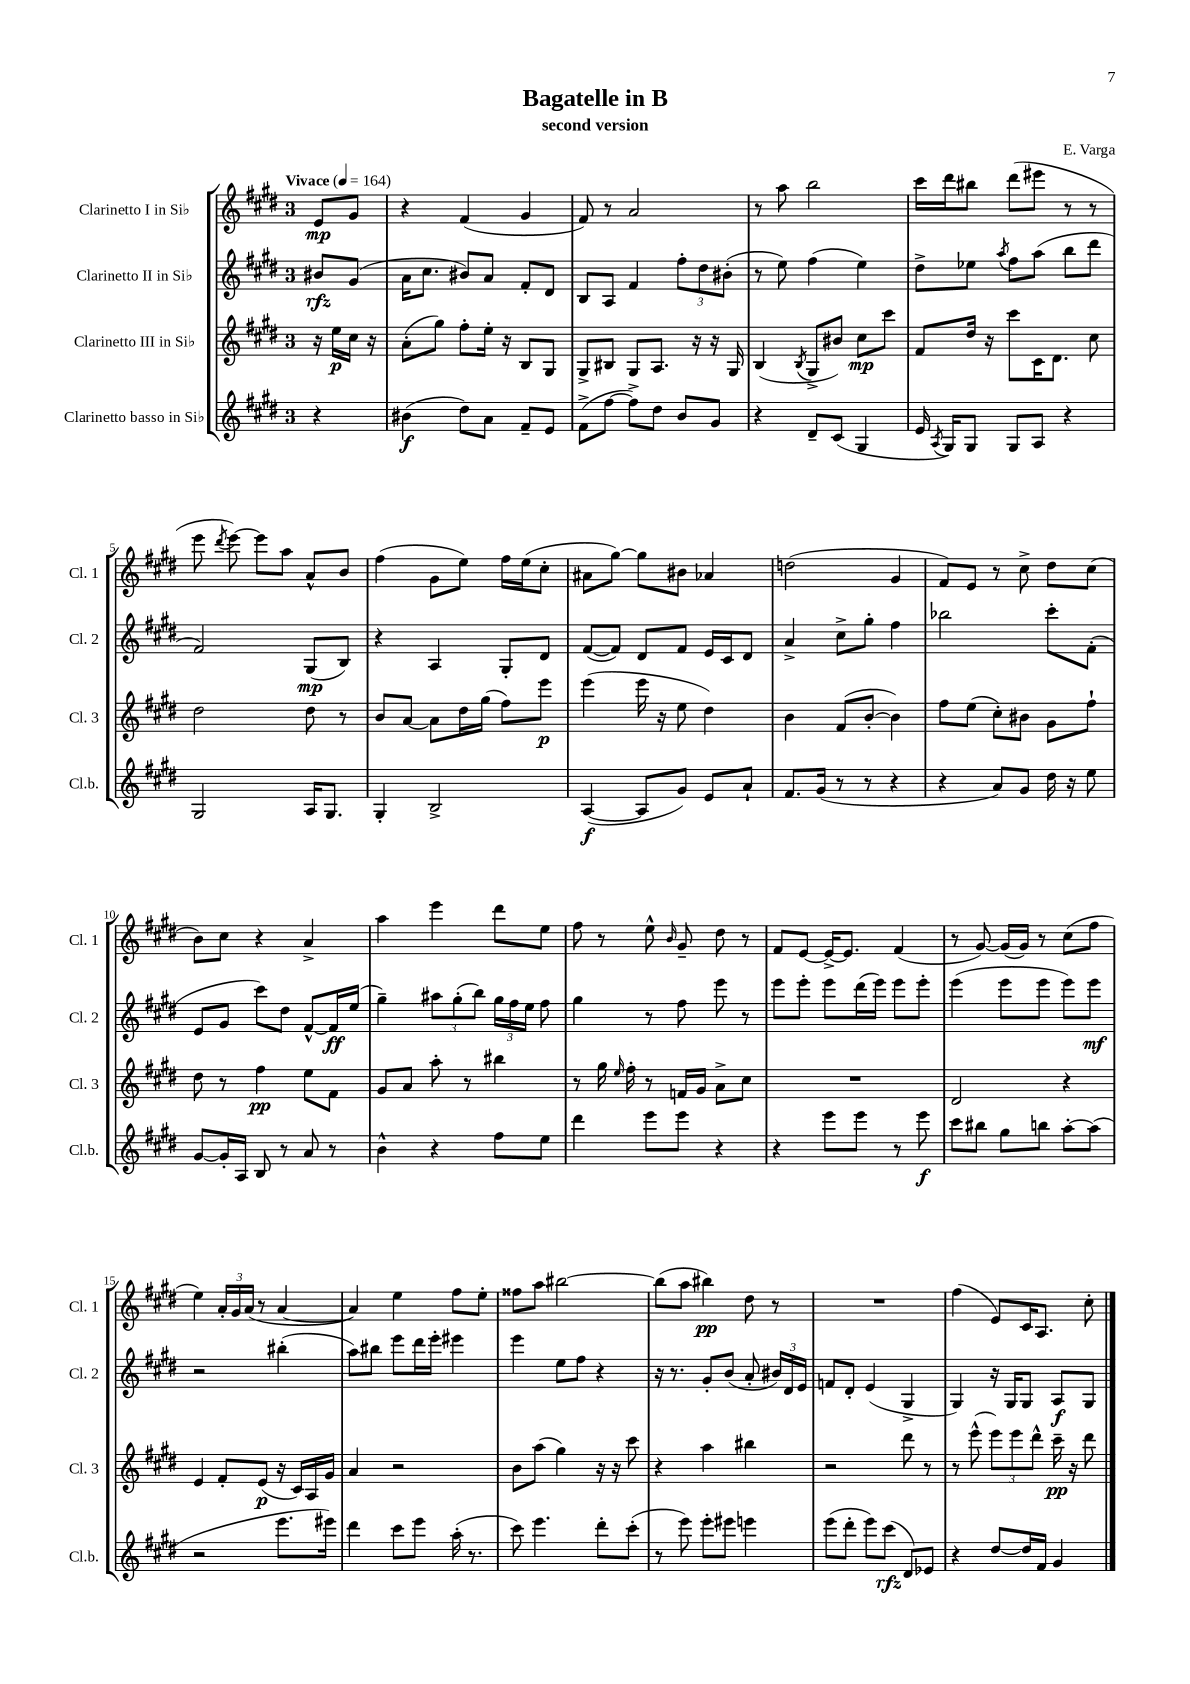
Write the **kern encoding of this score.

**kern	**kern	**kern	**kern
*staff4	*staff3	*staff2	*staff1
*clefG2	*clefG2	*clefG2	*clefG2
*k[f#c#g#d#]	*k[f#c#g#d#]	*k[f#c#g#d#]	*k[f#c#g#d#]
*M3/4	*M3/4	*M3/4	*M3/4
*MM164	*MM164	*MM164	*MM164
4r	16r	8b#	8e
.	16ee	.	.
.	16cc#	(8g#	8g#
.	16r	.	.
=	=	=	=
(4b#	(8a'	16a	4r
.	.	8.cc#	.
.	8gg#)	.	.
8dd#)	8ff#'	8b#)	(4f#
8a	16ee'	8a	.
.	16r	.	.
8f#~	8B	8f#'	4g#
8e	8G#	8d#	.
=	=	=	=
(8f#^	8G#^	8B	8f#)
[8ff#	8B#	8A	8r
8ff#^])	8G#	4f#	2a
8dd#	8.A	.	.
8b	.	12ff#'	.
.	16r	.	.
.	.	12dd#	.
8g#	16r	.	.
.	.	(12b#'	.
.	16G#	.	.
=	=	=	=
4r	(4B	8r	8r
.	.	8ee)	8aa
.	8qB	.	.
8d#~	8G#^	(4ff#	2bb
(8c#	8b#)	.	.
4G#	8cc#	4ee)	.
.	8ccc#	.	.
=	=	=	=
16e	8f#	8dd#^	16ccc#
8qA	.	.	.
16G#)	.	.	16ddd#
8G#	16dd#	8ee-	8bb#
.	16r	.	.
.	.	8qaa	.
8G#	8ccc#	8ff#	(8ddd#
8A	16c#	(8aa	8eee#
.	8.d#	.	.
4r	.	8bb	8r
.	8cc#	8ddd#	8r
=	=	=	=
2G#	2dd#	2f#)	8eee
.	.	.	8qddd#
.	.	.	[8eee)
.	.	.	8eee]
.	.	.	8aa
16A	8dd#	(8G#	8a^^
8.G#	.	.	.
.	8r	8B)	8b
=	=	=	=
4G#'	8b	4r	(4ff#
.	[8a	.	.
2B^	8a]	4A	8g#
.	16dd#	.	8ee)
.	(16gg#	.	.
.	8ff#)	8G#'	16ff#
.	.	.	(16ee
.	8eee	8d#	8cc#'
=	=	=	=
([4A	(4eee	([8f#	8a#
.	.	8f#])	[8gg#)
8A]	16eee	8d#	8gg#]
.	16r	.	.
8g#)	8ee	8f#	8b#
8e	4dd#)	16e	4a-
.	.	16c#	.
8a`	.	8d#	.
=	=	=	=
8.f#	4b	4a^	(2dd
(16g#	.	.	.
8r	(8f#	8cc#^	.
8r	[8b'	8gg#'	.
4r	4b])	4ff#	4g#
=	=	=	=
4r	8ff#	2bb-	8f#)
.	(8ee	.	8e
8a)	8cc#')	.	8r
8g#	8b#	.	8cc#^
16dd#	8g#	8ccc#'	8dd#
16r	.	.	.
8ee	8ff#`	(8f#'	(8cc#
=	=	=	=
[8g#	8dd#	8e	8b)
16g#']	8r	8g#	8cc#
16A	.	.	.
8B	4ff#	8ccc#)	4r
8r	.	8dd#	.
8a	8ee	[8f#^^	4a^
8r	8f#	16f#]	.
.	.	(16ee	.
=	=	=	=
4b^^	8g#	4gg#~)	4aa
.	8a	.	.
4r	8aa'	12aa#	4eee
.	.	(12gg#'	.
.	8r	.	.
.	.	12bb)	.
8ff#	4bb#	24gg#	8ddd#
.	.	24ff#	.
.	.	24ee	.
8ee	.	8ff#	8ee
=	=	=	=
4ddd#	8r	4gg#	8ff#
.	16gg#	.	8r
.	16qqee	.	.
.	16ff#'	.	.
8eee	8r	8r	8ee^^
.	.	.	16qqb
8eee	16f	8ff#	8g#~
.	16g#	.	.
4r	8a^	8eee	8dd#
.	8cc#	8r	8r
=	=	=	=
4r	2.r	8eee	8f#
.	.	8eee'	[8e
8eee	.	8eee	16e^_
.	.	.	8.e]
8eee	.	(16ddd#	.
.	.	16eee)	.
8r	.	8eee	(4f#
8eee	.	8eee'	.
=	=	=	=
8ccc#	2d#	(4eee	8r
8bb#	.	.	[8g#)
8gg#	.	8eee	(16g#]
.	.	.	16g#)
8bb	.	8eee	8r
[8aa'	4r	8eee)	(8cc#
(8aa]	.	8eee	8ff#
=	=	=	=
2r	4e	2r	4ee)
.	8f#'	.	24a'
.	.	.	24g#
.	.	.	(24a
.	(8e	.	8r
8.eee	16r	(4bb#'	[4a
.	16c#)	.	.
.	16A	.	.
16eee#)	16g#	.	.
=	=	=	=
4ddd#	4a	8aa)	4a])
.	.	8bb#	.
8ccc#	2r	8eee	4ee
8eee	.	16ddd#	.
.	.	16eee'	.
(16aa'	.	4eee#	8ff#
8.r	.	.	.
.	.	.	8ee'
=	=	=	=
8ccc#)	8b	4eee	8ff##
4.eee	(8aa	.	8aa
.	4gg#)	8ee	[2bb#
.	.	8ff#	.
8ddd#'	16r	4r	.
.	16r	.	.
(8ccc#'	8ccc#	.	.
=	=	=	=
8r	4r	16r	(8bb#]
.	.	8.r	.
8eee)	.	.	8aa
8eee'	4aa	8g#'	4bb#)
8eee#	.	(8b	.
4eee	4bb#	8a'	8dd#
.	.	24b#)	8r
.	.	24d#	.
.	.	24e	.
=	=	=	=
(8eee	2r	8f	2.r
8ddd#'	.	8d#'	.
8eee)	.	(4e	.
(8ccc#	.	.	.
8d#)	8ddd#	4G#^	.
8e-	8r	.	.
=	=	=	=
4r	8r	4G#)	(4ff#
.	(8eee^^	.	.
[8dd#	12eee)	16r	8e)
.	.	16G#	.
.	12eee	.	.
16dd#]	.	8G#	16c#
.	12ddd#^^	.	.
16f#	.	.	8.A
4g#	16ccc#~	8A	.
.	16r	.	.
.	8ddd#	8G#	8cc#'
==	==	==	==
*-	*-	*-	*-
